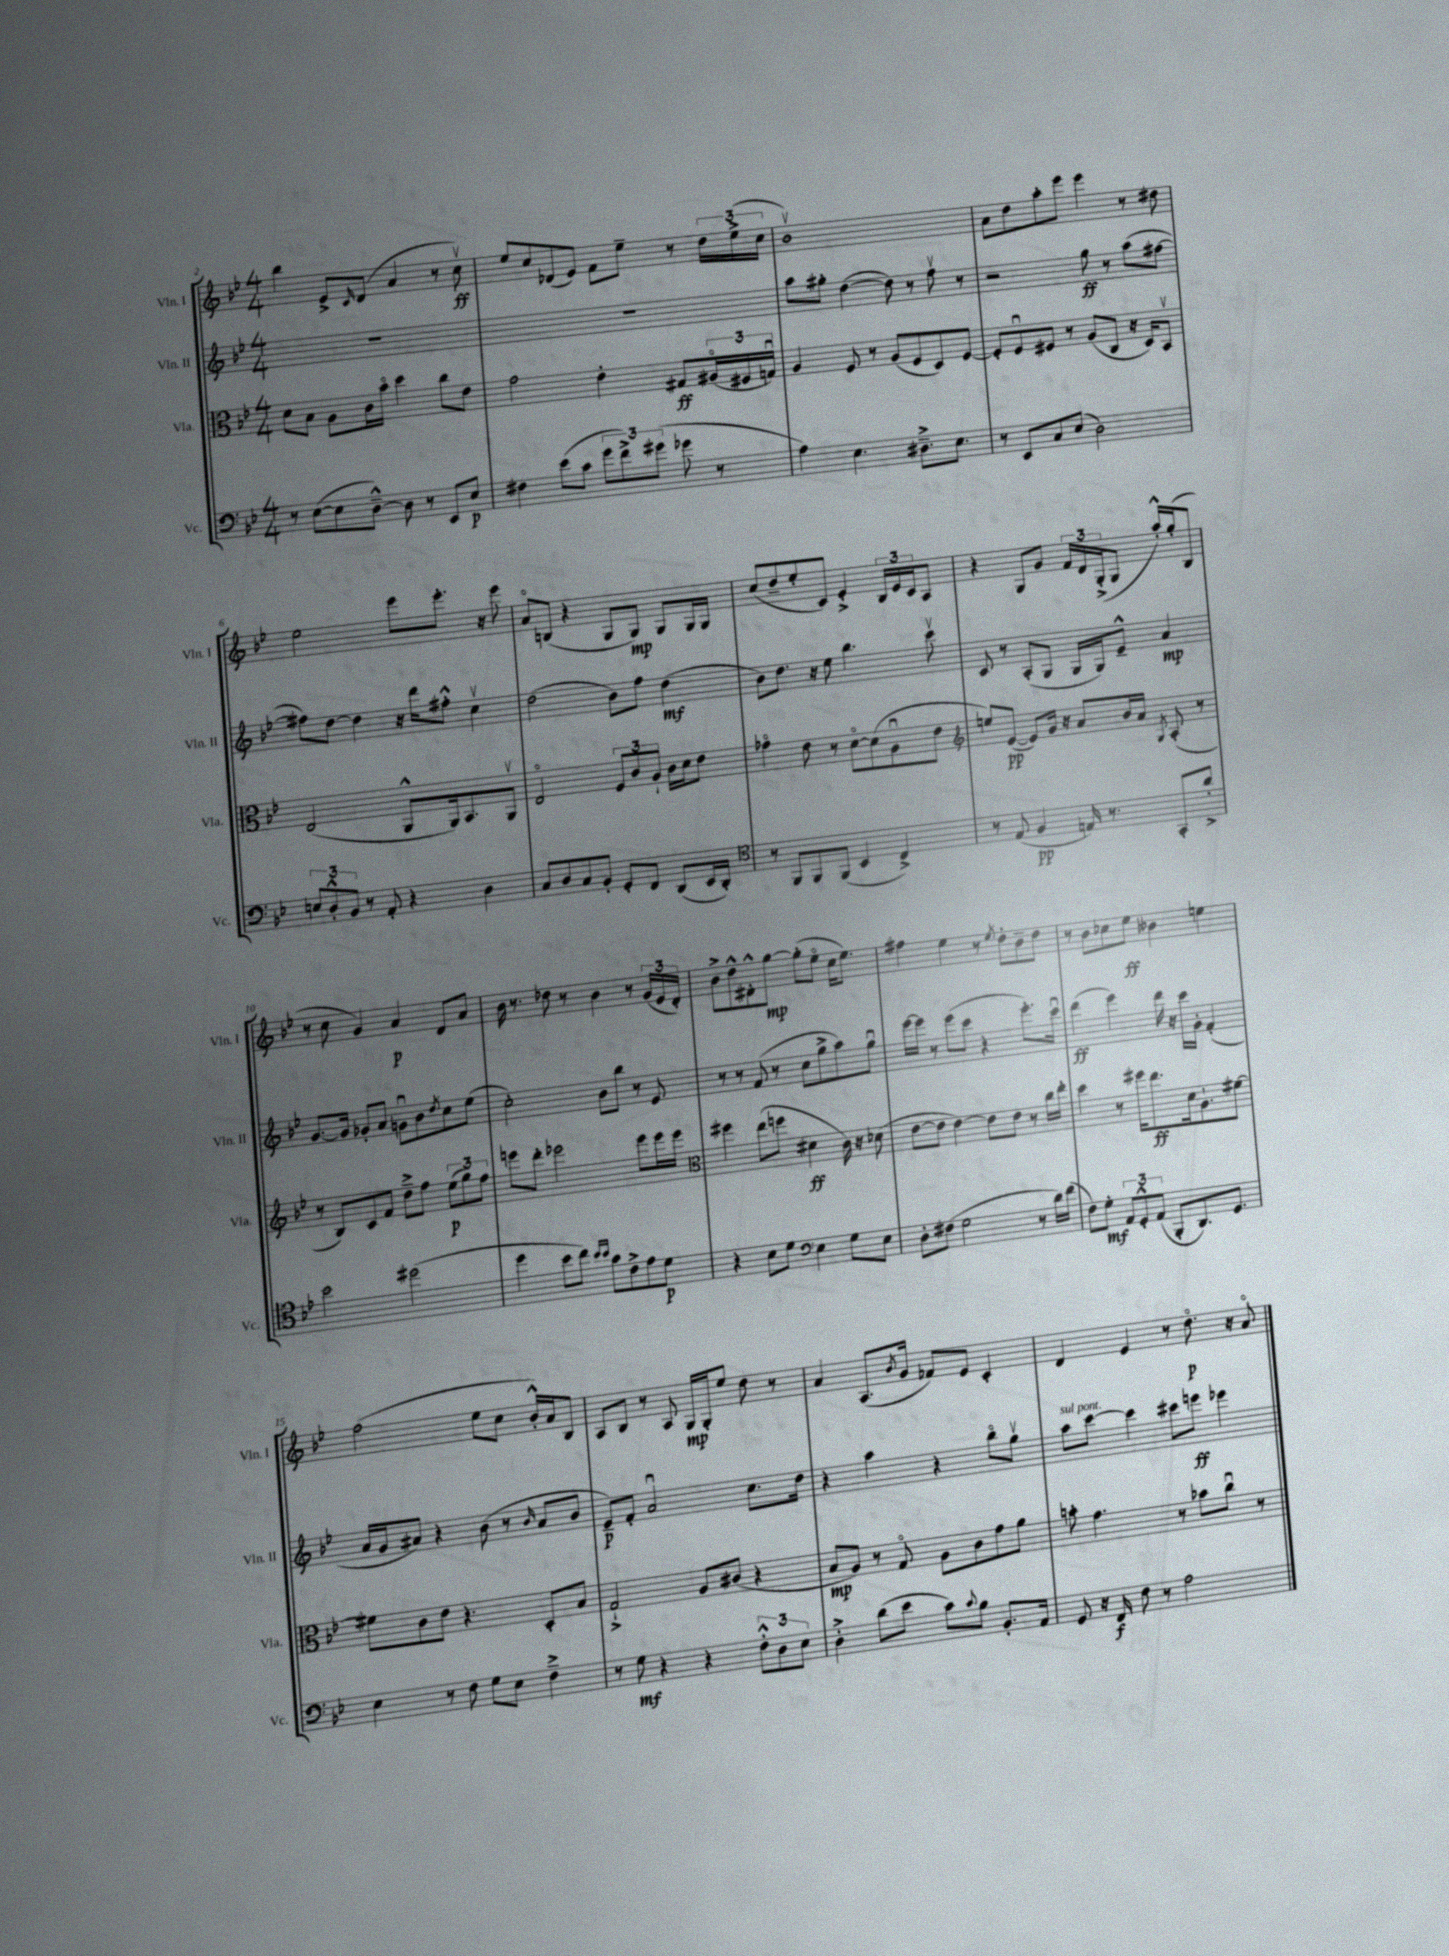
<<
\new StaffGroup <<
\new Staff = "s0" \with { instrumentName = "Vln. I" shortInstrumentName = "Vln. I" } {
    \clef treble \key bes \major \numericTimeSignature \time 4/4
    bes''4 ees'8-> \grace { c'16 } d'8( a'4 r8 c''8\upbow\ff) |
    ees''8 c''8 des'8( ees'8) f'8 ees''8-- r8 \tuplet 3/2 { d''16 ees''16->( c''16 } |
    bes'1\upbow) |
    a'8 d''8 a''8-. ees'''8 ees'''4 r8 dis''8 |
    ees''2 ees'''8 ees'''8.-. r16 ees'''8 |
    a'8\flageolet b8( r4 g8 g8\mp) g8 g16 g16 |
    c''8( d''8-- ees''8-. c'8) ees'4-.-> \tuplet 3/2 { bes16 ees'16 c'16 } a8 |
    r4 g8 g'8 \tuplet 3/2 { f'16 d'16 g16-.->( } g8 a''16-.-^) g''16-.( bes8 |
    r8 c''8 g'4) a'4\p d'8 a'8 |
    bes'16 r8. des''8 r8 bes'4 r8 \tuplet 3/2 { g'16( ees'16 d'16-.) } |
    bes'8-> d''8-^ dis'8-.-^ g''8~\mp g''8-.( ees''8\flageolet c''16 ees''8.) |
    fis''4 ees''4 r8 \acciaccatura { ees''8 } d''8-. bes'8-- d''8 |
    r8 bes'8 ces''8 ees''8\ff beses'4 e''4 |
    f''2( ees''8 c''8 bes'16-.-^) a'16 bes8 |
    a8 bes8 r8 a8 g16\mp g16-. ees''8 d''8 r8 |
    a'4 a8.( \acciaccatura { bes'8 } g'16 fes'8) ees'8 c'4-. |
    d'4 ees'4 r8 d''8.\flageolet\p r16 a'8\flageolet \bar "|." |
}
\new Staff = "s1" \with { instrumentName = "Vln. II" shortInstrumentName = "Vln. II" } {
    \clef treble \key bes \major \numericTimeSignature \time 4/4
    R1 |
    R1 |
    a''8 gis''8-. d''4~( d''8) r8 f''8\upbow r8 |
    r2 g''8\ff r8 a''8( fis''8~ |
    fis''8) d''8~ d''4 r16 d'''16 fis''8-.-^ c''4\upbow |
    d''2( bes'8) f''8 d''4\mf( |
    bes'8) d''8. r16 ees''8 bes''4. c'''8\upbow |
    c'8 r8 a8-.( g8 g16 g16) ees'8---^ a'4\mp |
    g'8.~ g'16 ges'8-. a'8 g'8\downbow bes'8 \acciaccatura { d''8 } c''8 ees''8( |
    c''2-.) bes'8 bes''8 r8 ees'8 |
    r8 r8 f'8( r8 c''8 g''8-> a''8) g''8\downbow |
    ees'''16~ ees'''16 r8 ees'''8( c'''8 r4 ees'''8.-.) c'''16\downbow |
    d'''4\ff( ees'''4) d'''16 r16 c'''16 g'16-. f'4-.( |
    a'16 g'16 ais'8) r4 bes'8( r8 \grace { bes'16 } ais'8 bes'8 |
    ees'8--\p) f'8-. a'2\downbow c''8. d''16 |
    r4 a''4 r4 bes''8\flageolet g''8\upbow |
    a''8^\markup { \italic "sul pont." } c'''8~ c'''4 cis'''8 e'''8\ff ees'''4 \bar "|." |
}
\new Staff = "s2" \with { instrumentName = "Vla." shortInstrumentName = "Vla." } {
    \clef alto \key bes \major \numericTimeSignature \time 4/4
    d'8 bes8 a8 c'16 bes'16\flageolet d''4 c''8 ees'8 |
    g'2 ees'4-. gis8\ff \tuplet 3/2 { ais16\flageolet( fis16 g16\downbow) } |
    a4 f8 r8 a8( f8 d8) f8~ |
    f8-. f8\downbow fis8 r8 a8( c8 r16 d16) bes,8\upbow |
    ees2( a,8-^ a,16) bes,8. a,8\upbow |
    ees2\flageolet \tuplet 3/2 { f8 c'8 a8-! } c'16 d'16 ees'8 |
    ges'4\flageolet ees'8 r8 d'8~\flageolet d'8( a8\downbow ees'8 |
    \clef treble e''8) ees'8~\pp( ees'8) g'16 r16 a'8 bes'16 a'16 \acciaccatura { g8 } a8-.( r8 |
    r8 bes8) c'8 f'8 d''8---> f''8 \tuplet 3/2 { ees''8\p( g''8) f''8 } |
    e'''8 d'''8-. ees'''2 ees'''8 ees'''16 ees'''16 |
    \clef alto fis''4 ees''8( f''8 dis'4\ff c'16) r16 des'8( |
    ees'8~ ees'8 ees'4~) ees'8 ees'8 r8 c''16 ees''16-. |
    d''4 r8 fis''16 ees''8.\ff d'16 a8.-! fis'8~ |
    fis'8 c'8 ees'8 r4. d8-. bes8 |
    g2-!-> a8 cis'8( r4 |
    bes8\mp a8) r8 g8\flageolet a8 c'8 g'8 a'8 |
    b'8-. g'4. r8 bes'8 c''8\downbow r8 \bar "|." |
}
\new Staff = "s3" \with { instrumentName = "Vc." shortInstrumentName = "Vc." } {
    \clef bass \key bes \major \numericTimeSignature \time 4/4
    r8 ees8~( ees8 d8~---^) d8 r8 ees,8 ees8\p |
    fis4 ees'8( c'8 \tuplet 3/2 { g'8 f'8->) gis'8( } ges'8 r8 |
    a4) ees4. dis8.---> ees8. |
    r8 ees,8 c8 ees8( d2) |
    \tuplet 3/2 { e8 d8-.-^ bes,8 } r8 a,8-. r4 d4 |
    c8 d8 c8 bes,8-. g,8-. f,8 d,8( ees,16 d,16-.) |
    \clef tenor r8 f,8 f,8 f,8( bes,4 c4->) |
    r8 ees8( f4\pp e16) r8. g,8-. a'8-.-> |
    bes'2 dis''2( |
    d''4 bes'8 c''8) \grace { bes'16 bes'16 } g'8 c'8-> ees'8 d'8\p |
    r4 bes8 d'8 \clef bass ees4 g8 ees8 |
    d8-. fis8( g2 r8 d'16) f'16( |
    f8) g8-.\mf \tuplet 3/2 { a,8 g,8-.-^ a,8( } bes,,8-. d,8.) g,8. |
    ees4 r8 f8 g8 ees8 f4---> |
    r8 g8\mf r4 r4 \tuplet 3/2 { f8-.-^ d8 ees8 } |
    d4-.-> d'8( ees'8 c'8) \appoggiatura { c'8 } bes8 bes,8.-. a,16 |
    g,8 r16 f,16\f f8 r8 a2 \bar "|." |
}
>>
>>
\layout { \context { \Score currentBarNumber = #2 } }
